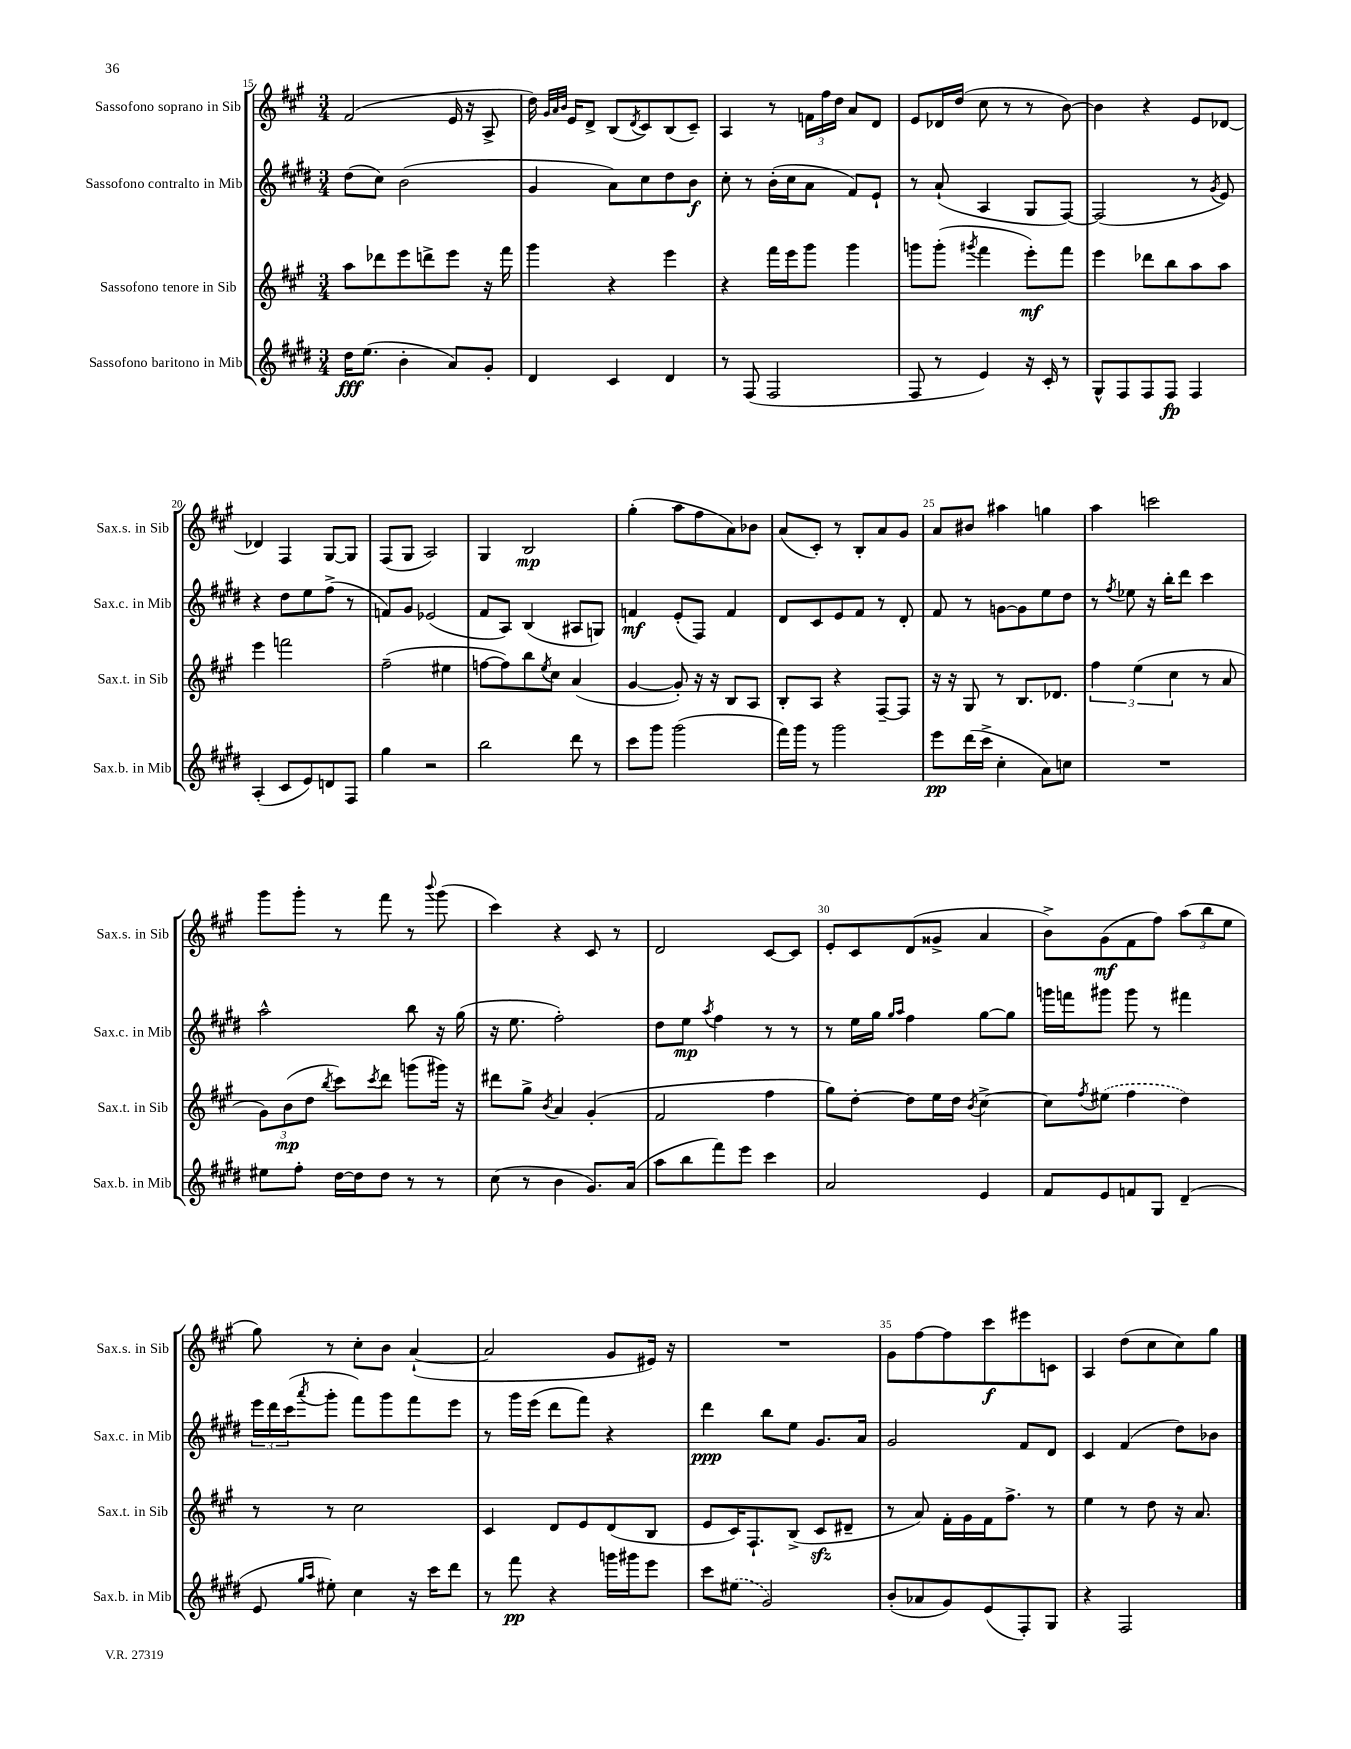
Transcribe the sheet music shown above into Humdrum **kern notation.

**kern	**dynam	**kern	**dynam	**kern	**dynam	**kern	**dynam
*part4	*part4	*part3	*part3	*part2	*part2	*part1	*part1
*staff4	*staff4	*staff3	*staff3	*staff2	*staff2	*staff1	*staff1
*I"Sassofono baritono in Mib	*	*I"Sassofono tenore in Sib	*	*I"Sassofono contralto in Mib	*	*I"Sassofono soprano in Sib	*
*I'Sax.b. in Mib	*	*I'Sax.t. in Sib	*	*I'Sax.c. in Mib	*	*I'Sax.s. in Sib	*
*clefG2	*	*clefG2	*	*clefG2	*	*clefG2	*
*k[f#c#g#d#]	*	*k[f#c#g#]	*	*k[f#c#g#d#]	*	*k[f#c#g#]	*
*M3/4	*	*M3/4	*	*M3/4	*	*M3/4	*
=15	=15	=15	=15	=15	=15	=15	=15
16dd#\KL	fff	8aa\L	.	(8dd#\L	.	(2f#/	.
(8.ee\J	.	.	.	.	.	.	.
.	.	8ddd-X\	.	8cc#\J)	.	.	.
4b'\	.	8eee\	.	(2b\	.	.	.
.	.	8dddn^\	.	.	.	.	.
8a/L)	.	8eee\J	.	.	.	16e/	.
.	.	.	.	.	.	16r	.
8g#'/J	.	16r	.	.	.	8A^/	.
.	.	16fff#\	.	.	.	.	.
=16	=16	=16	=16	=16	=16	=16	=16
4d#/	.	4ggg#\	.	4g#/	.	16dd\)	.
.	.	.	.	.	.	32qqg#/LLL	.
.	.	.	.	.	.	32qqa/	.
.	.	.	.	.	.	32qqb/JJJ	.
.	.	.	.	.	.	16e/KL	.
.	.	.	.	.	.	8d^/J	.
4c#/	.	4r	.	8a\L)	.	(8B/L	.
.	.	.	.	.	.	8qd/	.
.	.	.	.	8cc#\	.	8c#/)	.
4d#/	.	4eee\	.	8dd#\	.	(8B/	.
.	.	.	.	8b\J	f	8c#~/J)	.
=17	=17	=17	=17	=17	=17	=17	=17
8r	.	4r	.	8cc#'\	.	4A/	.
(8F#/	.	.	.	8r	.	.	.
2F#/	.	16fff#\LL	.	(16b'\LL	.	8r	.
.	.	16eee\J	.	16cc#\J	.	.	.
.	.	8ggg#\J	.	8a\J	.	24fn\LL	.
.	.	.	.	.	.	24ff#\	.
.	.	.	.	.	.	24dd\JJ	.
.	.	4ggg#\	.	8f#/L)	.	8a/L	.
.	.	.	.	8e`/J	.	8d/J	.
=18	=18	=18	=18	=18	=18	=18	=18
8F#/	.	8gggn\L	.	8r	.	8e/L	.
8r	.	(8ggg'\J	.	(8a`/	.	16d-X/L	.
.	.	.	.	.	.	(16dd/JJ	.
.	.	8qggg#X/	.	.	.	.	.
4e/)	.	4fff#\	.	4A/	.	8cc#\	.
.	.	.	.	.	.	8r	.
16r	.	8eee'\L)	mf	8G#/L	.	8r	.
16c#'/	.	.	.	.	.	.	.
8r	.	8fff#\J	.	[8F#/J)	.	[8b\)	.
=19	=19	=19	=19	=19	=19	=19	=19
8G#^^/L	.	4eee\	.	(2F#/]	.	4b\]	.
8F#/	.	.	.	.	.	.	.
8F#/	.	8ddd-X\L	.	.	.	4r	.
8F#/J	fp	8bb\	.	.	.	.	.
4F#/	.	8aa\	.	8r	.	8e/L	.
.	.	.	.	8qg#/	.	.	.
.	.	8aa\J	.	8e/)	.	[8d-X/J	.
!!LO:LB:g=z
=20	=20	=20	=20	=20	=20	=20	=20
(4A'/	.	4eee\	.	4r	.	4d-X/]	.
8c#/L	.	2fffn\	.	8dd#\L	.	4F#/	.
8e/)	.	.	.	8ee\	.	.	.
8dn/	.	.	.	(8ff#^\J	.	[8G#/L	.
8F#/J	.	.	.	8r	.	8G#/J]	.
=21	=21	=21	=21	=21	=21	=21	=21
4gg#\	.	(2ff#~\	.	8fn/L)	.	(8F#/L	.
.	.	.	.	8g#/J	.	8G#/J	.
2r	.	.	.	(2e-X/	.	2A/)	.
.	.	4ee#X\	.	.	.	.	.
=22	=22	=22	=22	=22	=22	=22	=22
2bb\	.	[8ffn\L	.	8f#/L	.	4G#/	.
.	.	8ff\])	.	8A/J)	.	.	.
.	.	8bb\	.	(4B/	.	2B/	mp
.	.	8qee/	.	.	.	.	.
.	.	8cc#\J	.	.	.	.	.
8ddd#\	.	(4a/	.	8A#X/L	.	.	.
8r	.	.	.	8Gn/J)	.	.	.
=23	=23	=23	=23	=23	=23	=23	=23
8ccc#\L	.	[4g#/	.	4fn/	mf	(4gg#'\	.
8ggg#\J	.	.	.	.	.	.	.
(2ggg#\	.	8g#'/])	.	(8e'/L	.	8aa\L	.
.	.	16r	.	8F#/J)	.	8ff#\	.
.	.	16r	.	.	.	.	.
.	.	8B/L	.	4f/	.	8a\)	.
.	.	8A/J	.	.	.	8b-X\J	.
=24	=24	=24	=24	=24	=24	=24	=24
16fff#\LL)	.	8B'/L	.	8d#/L	.	(8a/L	.
16ggg#\JJ	.	.	.	.	.	.	.
8r	.	8A/J	.	8c#/	.	8c#'/J)	.
2ggg#\	.	4r	.	8e/	.	8r	.
.	.	.	.	8f#/J	.	8B'/L	.
.	.	[8F#~/L	.	8r	.	8a/	.
.	.	8F#/J]	.	8d#'/	.	8g#/J	.
=25	=25	=25	=25	=25	=25	=25	=25
8eee\L	pp	16r	.	8f#/	.	8a/L	.
.	.	16r	.	.	.	.	.
(16ddd#\L	.	8G#/	.	8r	.	8b#X/J	.
16ccc#^\JJ	.	.	.	.	.	.	.
4cc#'\	.	8r	.	[8gn\L	.	4aa#X\	.
.	.	8.B/L	.	8g\]	.	.	.
8a\L)	.	.	.	8ee\	.	4ggn\	.
.	.	8.d-X/J	.	.	.	.	.
8ccn\J	.	.	.	8dd#\J	.	.	.
=26	=26	=26	=26	=26	=26	=26	=26
2.r	.	6ff#\	.	8r	.	4aa\	.
.	.	.	.	8qff#/	.	.	.
.	.	.	.	8ee-X\	.	.	.
.	.	(6ee\	.	.	.	.	.
.	.	.	.	16r	.	2cccn\	.
.	.	.	.	16bb'\KL	.	.	.
.	.	6cc#\	.	.	.	.	.
.	.	.	.	8ddd#\J	.	.	.
.	.	8r	.	4ccc#\	.	.	.
.	.	8a/	.	.	.	.	.
!!LO:LB:g=z
=27	=27	=27	=27	=27	=27	=27	=27
8ee#X\L	.	12g#\L)	.	2aa^^\	.	8ggg#\L	.
.	.	(12b\	mp	.	.	.	.
8ff#'\J	.	.	.	.	.	8ggg#'\J	.
.	.	12dd\J	.	.	.	.	.
.	.	8qbb/	.	.	.	.	.
[16dd#\LL	.	8ccc#\L)	.	.	.	8r	.
16dd#\J]	.	.	.	.	.	.	.
.	.	8qccc#/	.	.	.	.	.
8dd#\J	.	8ddd\J	.	.	.	8fff#\	.
8r	.	(8gggn\L	.	8bb\	.	8r	.
.	.	.	.	.	.	8qqbbb/	.
8r	.	16ggg#X\Jk)	.	16r	.	(8ggg#\	.
.	.	16r	.	(16gg#\	.	.	.
=28	=28	=28	=28	=28	=28	=28	=28
(8cc#\	.	8ddd#X\L	.	16r	.	4ccc#\)	.
.	.	.	.	8.ee\	.	.	.
8r	.	8gg#^\J	.	.	.	.	.
.	.	8qb/	.	.	.	.	.
4b\	.	4a/	.	2ff#'\)	.	4r	.
8.g#/L)	.	(4g#'/	.	.	.	8c#/	.
.	.	.	.	.	.	8r	.
(16a/Jk	.	.	.	.	.	.	.
=29	=29	=29	=29	=29	=29	=29	=29
8aa\L	.	2f#/	.	8dd#\L	.	2d/	.
8bb\	.	.	.	8ee\J	mp	.	.
.	.	.	.	8qaa/	.	.	.
8fff#\)	.	.	.	4ff#\	.	.	.
8eee\J	.	.	.	.	.	.	.
4ccc#\	.	4ff#\	.	8r	.	[8c#/L	.
.	.	.	.	8r	.	8c#/J]	.
=30	=30	=30	=30	=30	=30	=30	=30
2a/	.	8gg#\L)	.	8r	.	8e'/L	.
.	.	[8dd'\J	.	16ee\LL	.	8c#/	.
.	.	.	.	16gg#\JJ	.	.	.
.	.	.	.	16qqgg#/LL	.	.	.
.	.	.	.	16qqaa/JJ	.	.	.
.	.	8dd\L]	.	4ff#\	.	(8d/	.
.	.	16ee\L	.	.	.	8g##X^/J	.
.	.	16dd\JJ	.	.	.	.	.
.	.	8qb/	.	.	.	.	.
4e/	.	[4cc#^\	.	[8gg#\L	.	4a/	.
.	.	.	.	8gg#\J]	.	.	.
=31	=31	=31	=31	=31	=31	=31	=31
8f#/L	.	8cc#\L]	.	16gggn\LL	.	8b^\L)	.
.	.	.	.	16fffn\J	.	.	.
.	.	8qff#/	.	.	.	.	.
8e/	.	(8ee#X\J	.	8ggg#X\J	.	(8g#\	mf
8fn/	.	4ff#\	.	8ggg#\	.	8f#\	.
8G#/J	.	.	.	8r	.	8ff#\J)	.
(4d#~/	.	4dd\)	.	4fff#X\	.	(12aa\L	.
.	.	.	.	.	.	12bb\	.
.	.	.	.	.	.	12ee\J	.
!!LO:LB:g=z
=32	=32	=32	=32	=32	=32	=32	=32
8e/	.	8r	.	24eee\LL	.	8gg#\)	.
.	.	.	.	24ddd#\	.	.	.
.	.	.	.	(24ccc#\J	.	.	.
16qqgg#/LL	.	.	.	.	.	.	.
16qqaa/JJ	.	.	.	8qaaa/	.	.	.
8ee#X'\)	.	8r	.	8ggg#'\J	.	8r	.
4cc#\	.	2cc#\	.	8fff#\L)	.	8cc#'\L	.
.	.	.	.	8ggg#\	.	8b\J	.
16r	.	.	.	8fff#\	.	([4a`/	.
16ccc#\KL	.	.	.	.	.	.	.
8ddd#\J	.	.	.	8eee\J	.	.	.
=33	=33	=33	=33	=33	=33	=33	=33
8r	.	4c#/	.	8r	.	2a/]	.
8fff#\	pp	.	.	16ggg#\LL	.	.	.
.	.	.	.	(16eee\JJ	.	.	.
4r	.	8d/L	.	8ddd#\L	.	.	.
.	.	8e/	.	8fff#\J)	.	.	.
16gggn\LL	.	(8d/	.	4r	.	8g#/L	.
16ggg#X\J	.	.	.	.	.	.	.
8eee\J	.	8B/J	.	.	.	16e#X/Jk)	.
.	.	.	.	.	.	16r	.
=34	=34	=34	=34	=34	=34	=34	=34
8ccc#\L	.	8e/L	.	4ddd#\	ppp	2.r	.
(8ee#X\J	.	16c#/K)	.	.	.	.	.
.	.	8.F#`/	.	.	.	.	.
2g#/)	.	.	.	8bb\L	.	.	.
.	.	(8B^/J	.	8ee\J	.	.	.
.	.	8c#zz/L	.	8.g#/L	.	.	.
.	.	8d#X~/J	.	.	.	.	.
.	.	.	.	16a/Jk	.	.	.
=35	=35	=35	=35	=35	=35	=35	=35
(8b'/L	.	8r	.	2g#/	.	8g#\L	.
8a-X/	.	8a/)	.	.	.	[8ff#\	.
8g#/)	.	16f#'\LL	.	.	.	8ff#\]	.
.	.	16g#\	.	.	.	.	.
(8e/	.	16f#\J	.	.	.	8ccc#\	f
.	.	8.ff#^\J	.	.	.	.	.
8F#'/)	.	.	.	8f#/L	.	8eee#X\	.
8G#/J	.	8r	.	8d#/J	.	8cn\J	.
=36	=36	=36	=36	=36	=36	=36	=36
4r	.	4ee\	.	4c#/	.	4A/	.
2F#/	.	8r	.	(4f#/	.	(8dd\L	.
.	.	8dd\	.	.	.	8cc#\	.
.	.	16r	.	8dd#\L)	.	8cc#\)	.
.	.	8.a/	.	.	.	.	.
.	.	.	.	8b-X\J	.	8gg#\J	.
==	==	==	==	==	==	==	==
*-	*-	*-	*-	*-	*-	*-	*-
